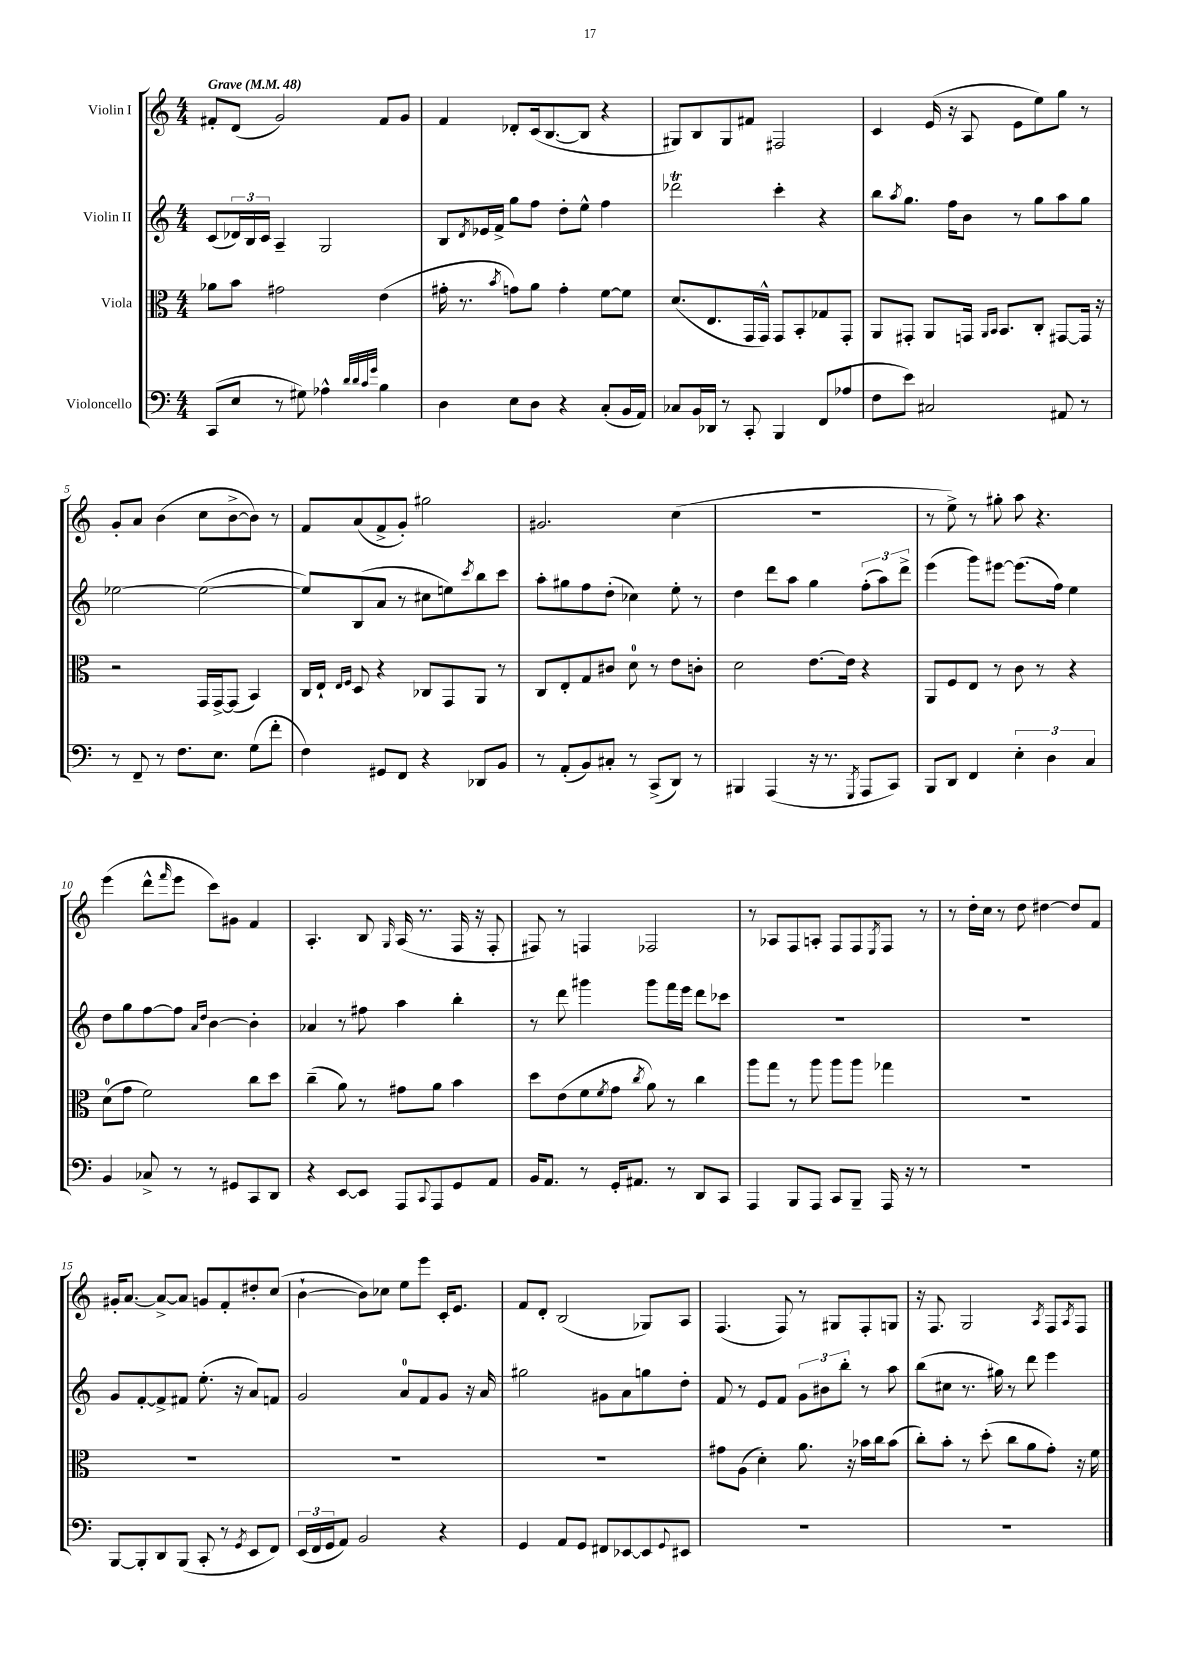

**kern	**kern	**kern	**kern
*staff4	*staff3	*staff2	*staff1
*clefF4	*clefC3	*clefG2	*clefG2
*k[]	*k[]	*k[]	*k[]
*M4/4	*M4/4	*M4/4	*M4/4
*MM48	*MM48	*MM48	*MM48
(8CC	8a-	(8c	8f#'
8E	8b	24d-)	(8d
.	.	24B	.
.	.	24c	.
8r	2g#	4A~	2g)
8G#)	.	.	.
4A-^^	.	2G	.
32qqd	.	.	.
32qqd	.	.	.
32qqc	.	.	.
32qqg	.	.	.
4B	(4e	.	8f#
.	.	.	8g
=	=	=	=
4D	16g#'	8B	4f
.	8.r	.	.
.	.	8qd	.
.	.	16e-	.
.	.	16f^	.
.	8qb	.	.
8E	8g)	8gg	8d-'
8D	8a	8ff	(16c
.	.	.	[8.B
4r	4g'	8dd'	.
.	.	8ee^^	8B]
(8C'	[8f	4ff	4r
16BB	8f]	.	.
16AA)	.	.	.
=	=	=	=
8C-	(8.d	2ddd-	8G#)
16BB	.	.	8B
16DD-	8.E	.	.
8r	.	.	8G#
8CC'	16GG	.	8f#
.	16GG^^)	.	.
4BBB	8GG	4ccc'	2F#
.	8BB'	.	.
(8FF	8G-	4r	.
8A-	8GG'	.	.
=	=	=	=
8F	8AA	8bb	4c
.	.	8qaa	.
8e)	8GG#'	8.gg	.
2C#	8AA	.	(16e
.	.	16ff	16r
.	16GG	8b	8A
.	16qqAA	.	.
.	16qqBB	.	.
.	8.BB	.	.
.	.	8r	8e
.	8C'	8gg	8ee)
8AA#	[8GG#	8aa	8gg
8r	16GG#]	8gg	8r
.	16r	.	.
=	=	=	=
8r	2r	[2ee-	8g'
8FF~	.	.	8a
8r	.	.	(4b
8.F	.	.	.
.	16GG	(2ee-_	8cc
8.E	[16GG^	.	.
.	(8GG]	.	[8b^
(8G	4BB)	.	8b])
8f'	.	.	8r
=	=	=	=
4F)	16C	8ee-])	8f
.	16E`	.	.
.	16qqE	.	.
.	16qqF	.	.
.	8D	(8B	(8a
8GG#	4r	8a	8f^
8FF	.	8r	8g')
4r	8C-	8cc#	2gg#
.	8GG	8ee)	.
.	.	8qccc	.
8DD-	8AA	8bb	.
8BB	8r	8ccc	.
=	=	=	=
8r	8C	8aa'	2.g#
(8AA'	8E'	8gg#	.
8BB)	8G	8ff	.
8C#'	8c#	(8dd'	.
8r	8d	4cc-)	.
(8CC^	8r	.	.
8DD)	8e	8ee'	(4cc
8r	8c'	8r	.
=	=	=	=
4BBB#	2d	4dd	1r
(4AAA	.	8ddd	.
.	.	8aa	.
16r	[8.e	4gg	.
8.r	.	.	.
.	16e]	.	.
8qGGG	.	.	.
8AAA	4r	(12ff'	.
.	.	12aa)	.
8CC)	.	.	.
.	.	12ddd^	.
=	=	=	=
8BBB	8AA	(4eee	8r
8DD	8F	.	8ee^)
4FF	8E	8ggg)	8r
.	8r	[8eee#	8gg#'
6E'	8c	(8.eee#]	8aa
.	8r	.	4.r
6D	.	.	.
.	.	16ff)	.
.	4r	4ee	.
6C	.	.	.
=	=	=	=
4BB	(8d	8dd	(4eee
.	8g	8gg	.
8C-^	2f)	[8ff	8ddd^^
.	.	.	16qqfff
8r	.	8ff]	8eee
.	.	16qqa	.
.	.	16qqdd	.
8r	.	[4b	8ccc)
8GG#	.	.	8g#
8CC	8cc	4b']	4f
8DD	8dd	.	.
=	=	=	=
4r	(4cc~	4a-	4.A'
[8EE	8a)	8r	.
8EE]	8r	8ff#	8B
.	.	.	16qqG
8AAA	8g#	4aa	(16A
.	.	.	8.r
8qqCC	.	.	.
8AAA	8a	.	.
8GG	4b	4bb'	16F
.	.	.	16r
8AA	.	.	8F'
=	=	=	=
16BB	8dd	8r	8F#)
8.AA	.	.	.
.	(8e	8ddd	8r
8r	8f	4ggg#	4F
.	8qf	.	.
16GG'	8g	.	.
8.AA#	.	.	.
.	8qcc	.	.
.	8a)	8ggg#	2F-
8r	8r	16fff	.
.	.	16eee	.
8DD	4cc	8ddd	.
8CC	.	8ccc-	.
=	=	=	=
4AAA	8aa	1r	8r
.	8gg	.	8A-
8BBB	8r	.	8F
8AAA	8aa	.	8A'
8CC	8aa	.	8F
8BBB~	8aa	.	8F
.	.	.	8qE
16AAA	4gg-	.	8F
16r	.	.	.
8r	.	.	8r
=	=	=	=
1r	1r	1r	8r
.	.	.	16dd'
.	.	.	16cc
.	.	.	8r
.	.	.	8dd
.	.	.	[4dd#
.	.	.	8dd#]
.	.	.	8f
=	=	=	=
[8BBB	1r	8g	16g#'
.	.	.	[8.a
8BBB']	.	[8f'	.
8DD	.	8f^]	8a^_
(8BBB	.	8f#	8a]
8CC'	.	(8.ee'	8g
8r	.	.	8f'
.	.	16r	.
8qGG	.	.	.
8EE	.	8a)	8dd#'
8FF)	.	8f	(8cc
=	=	=	=
(24EE	1r	2g	[4b`
24FF	.	.	.
24GG	.	.	.
8AA)	.	.	.
2BB	.	.	8b])
.	.	.	8cc-
.	.	8a	8ee
.	.	8f	8eee
4r	.	8g	16c'
.	.	.	8.e
.	.	16r	.
.	.	16a	.
=	=	=	=
4GG	1r	2gg#	8f
.	.	.	8d'
8AA	.	.	(2B
8GG	.	.	.
8FF#	.	8g#	.
[8EE-	.	8a	.
8EE-]	.	8gg	8G-)
8qqGG	.	.	.
8EE#	.	8dd'	8A
=	=	=	=
1r	8g#	8f	(4.F
.	(8A	8r	.
.	4d')	8e	.
.	.	8f	8F)
.	8.a	12g	8r
.	.	12b#	.
.	.	.	8G#
.	.	12bb'	.
.	16r	.	.
.	16b-	8r	8F'
.	16cc	.	.
.	(8b-	8aa	8G
=	=	=	=
1r	8cc')	(8bb	16r
.	.	.	8.F
.	8b'	8cc#	.
.	8r	8.r	2G
.	(8dd'	.	.
.	.	16gg#)	.
.	8cc	8r	.
.	8a	8ddd	.
.	.	.	8qA
.	8g')	4eee	8F
.	.	.	8qA
.	16r	.	8F
.	16f	.	.
==	==	==	==
*-	*-	*-	*-
